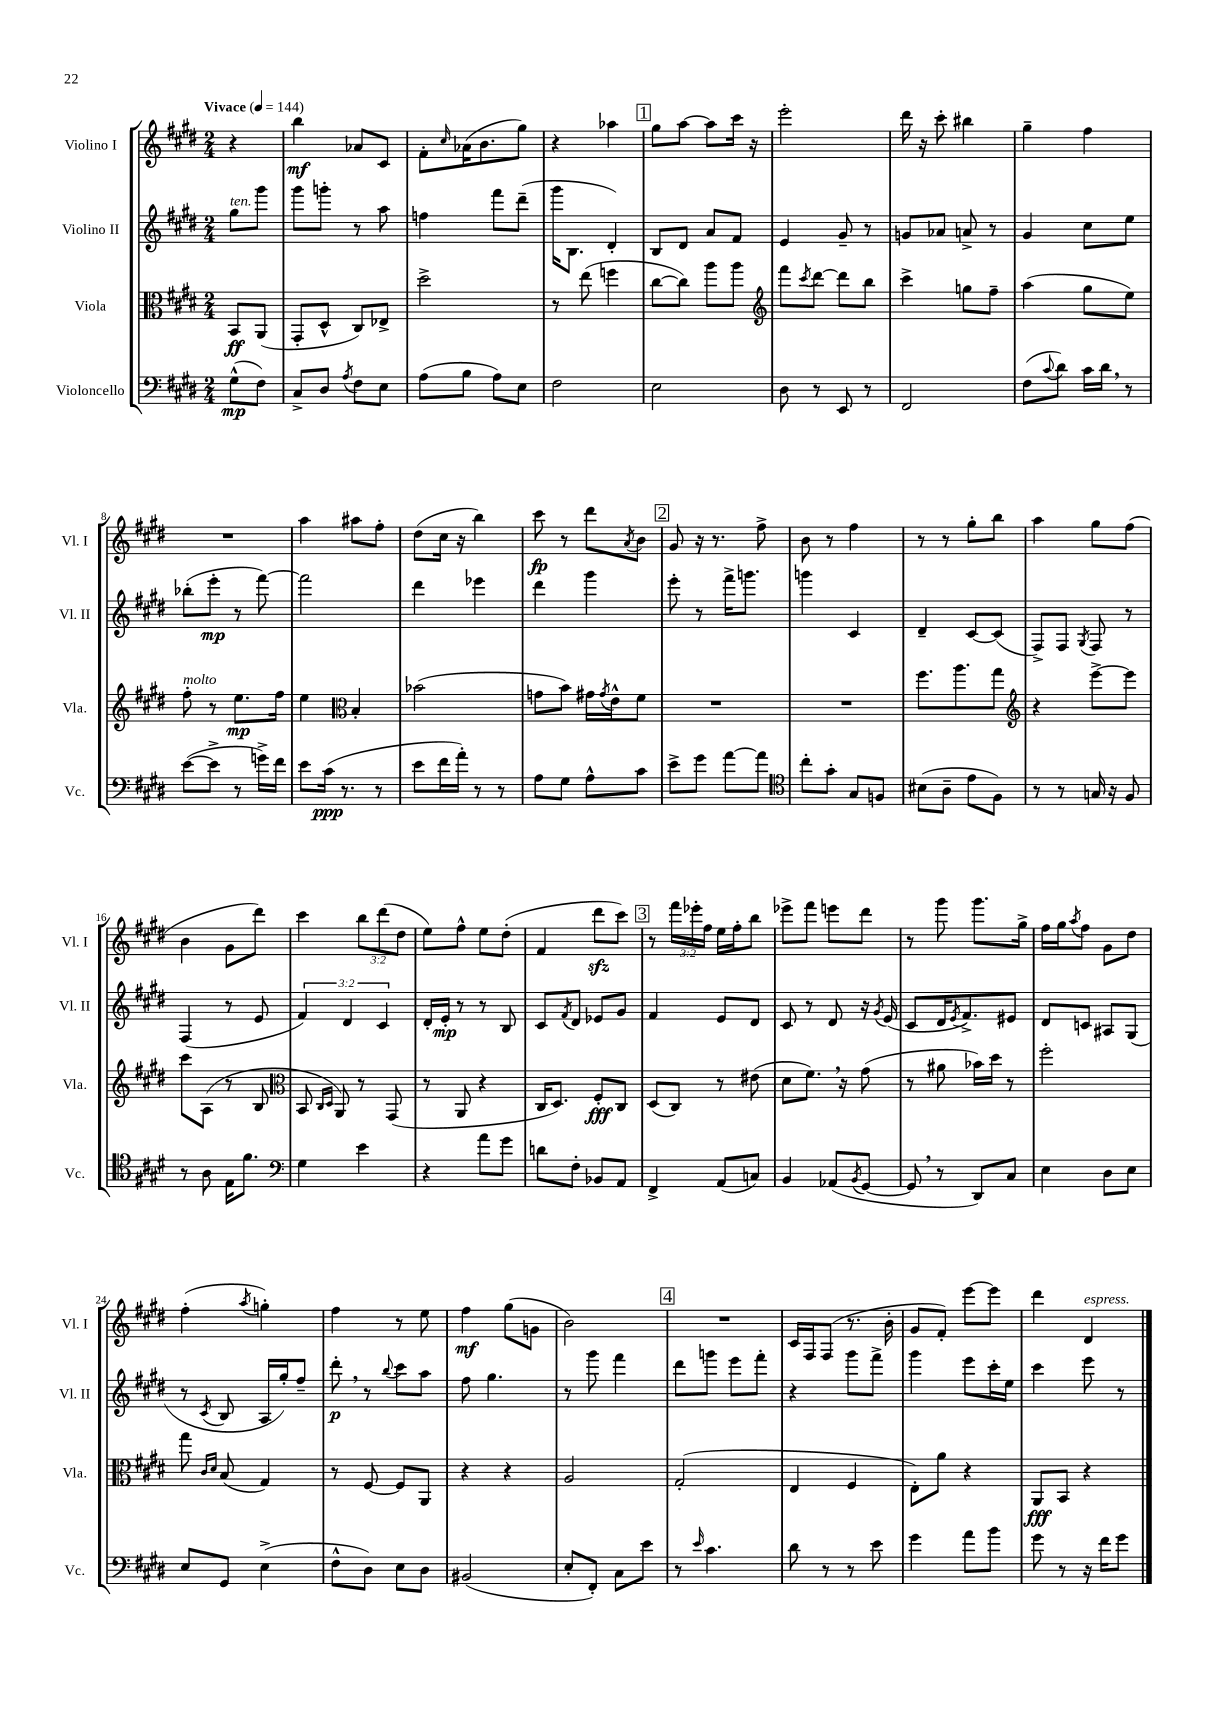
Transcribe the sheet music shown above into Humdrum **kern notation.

**kern	**kern	**kern	**kern
*staff4	*staff3	*staff2	*staff1
*clefF4	*clefC3	*clefG2	*clefG2
*k[f#c#g#d#]	*k[f#c#g#d#]	*k[f#c#g#d#]	*k[f#c#g#d#]
*M2/4	*M2/4	*M2/4	*M2/4
*MM144	*MM144	*MM144	*MM144
(8G#^^	8BB	8gg#	4r
8F#)	(8AA	8ggg#	.
=	=	=	=
8C#^	8GG#'	8ggg#	4bb
8D#	8D#^^	8ggg'	.
8qA	.	.	.
8F#	8C#)	8r	8a-
8E	8E-^	8aa	8c#
=	=	=	=
(8A	2dd#^	4ff	8f#'
.	.	.	16qqcc#
8B	.	.	(16a-
.	.	.	8.b
8A)	.	8fff#	.
8E	.	(8ddd#~	8gg#)
=	=	=	=
2F#	8r	16ggg#	4r
.	.	8.B	.
.	(8ee	.	.
.	4ff	4d#')	4aa-
=	=	=	=
2E	[8cc#	8B	8gg#
.	8cc#])	8d#	[8aa
.	8aa	8a	8aa]
.	8aa	8f#	16ccc#
.	.	.	16r
=	=	=	=
*	*clefG2	*	*
8D#	8fff#	4e	2eee'
.	8qccc#	.	.
8r	[8ddd#	.	.
8EE	8ddd#]	8g#~	.
8r	8bb	8r	.
=	=	=	=
2FF#	4ccc#^	8g	16ddd#
.	.	.	16r
.	.	8a-	8ccc#'
.	8gg	8a^	4bb#
.	8ff#~	8r	.
=	=	=	=
(8F#	(4aa	4g#	4gg#~
8qqc#	.	.	.
8d#)	.	.	.
16c#	8gg#	8cc#	4ff#
16d#	.	.	.
8r	8ee)	8ee	.
=	=	=	=
([8e	8ff#'	(8bb-'	2r
8e^]	8r	8eee'	.
8r	8.ee	8r	.
16g^)	.	[8fff#)	.
16f#	16ff#	.	.
=	=	=	=
8e	4ee	2fff#]	4aa
(16c#	.	.	.
8.r	.	.	.
*	*clefC3	*	*
.	4B'	.	8aa#
8r	.	.	8ff#'
=	=	=	=
8e	(2b-	4ddd#	(8dd#
16f#	.	.	16cc#
16a')	.	.	16r
8r	.	4eee-	4bb)
8r	.	.	.
=	=	=	=
8A	8g	4ddd#	8ccc#
8G#	8b)	.	8r
8A^^	16g#	4ggg#	8ddd#
.	8qg#	.	.
.	16e^^	.	.
.	.	.	8qa
8c#	8f#	.	8b
=	=	=	=
8e^	2r	8eee'	8g#
8g#	.	8r	16r
.	.	.	8.r
[8a	.	16fff#^	.
.	.	8.ggg	.
8a]	.	.	8ff#^
=	=	=	=
*clefC4	*	*	*
8cc#'	2r	4ggg	8b
8g#'	.	.	8r
8G#	.	4c#	4ff#
8F	.	.	.
=	=	=	=
(8B#	8.ff#	4d#~	8r
8A~	.	.	8r
.	8.aa	.	.
8e	.	[8c#	8gg#'
8F#)	8gg#	(8c#]	8bb
=	=	=	=
*	*clefG2	*	*
8r	4r	8F#^)	4aa
8r	.	8F#	.
.	.	8qG#	.
16G	[8eee^	8F#	8gg#
16r	.	.	.
8F#	8eee]	8r	(8ff#
=	=	=	=
8r	8ccc#	(4F#	4b
8A	(8A	.	.
16E	8r	8r	8g#
8.f#	.	.	.
.	8B	8e	8ddd#)
=	=	=	=
*clefF4	*clefC3	*	*
4G#	8BB	6f#)	4ccc#
.	16qqC#	.	.
.	16qqD#	.	.
.	8AA)	.	.
.	.	6d#	.
4e	8r	.	12bb
.	.	6c#	(12ddd#
.	(8GG#	.	.
.	.	.	12dd#
=	=	=	=
4r	8r	16d#'	8ee)
.	.	16e'	.
.	8AA	8r	8ff#^^
8a	4r	8r	8ee
8g#	.	8B	(8dd#'
=	=	=	=
8d	16C#	8c#	4f#
.	8.D#)	.	.
.	.	8qf#	.
8F#'	.	8d#	.
8BB-	8F#'	8e-	8ddd#
8AA	8C#	8g#	8ccc#)
=	=	=	=
4FF#^	(8D#	4f#	8r
.	8C#)	.	24fff#
.	.	.	24eee-'
.	.	.	24ff#
(8AA	8r	8e	16ee
.	.	.	16ff#'
8C)	(8e#	8d#	8bb
=	=	=	=
4BB	8d#	8c#	8eee-^
.	8.f#)	8r	8fff#
(8AA-	.	8d#	8eee
.	16r	.	.
8qBB	.	.	.
[8GG#	(8g#	16r	8ddd#
.	.	8qg#	.
.	.	(16e	.
=	=	=	=
8GG#]	8r	8c#	8r
8r	8a#	16d#	8ggg#
.	.	8qe	.
.	.	8.f#^)	.
8DD#)	16b-)	.	8.ggg#
.	16dd#	.	.
8C#	8r	8e#	.
.	.	.	16gg#^
=	=	=	=
4E	2ff#'	8d#	16ff#
.	.	.	16gg#
.	.	.	8qaa
.	.	8c	8ff#
8D#	.	8A#	8g#
8E	.	(8G#	8dd#
=	=	=	=
8E	8gg#	8r	(4ff#'
.	16qqc#	.	.
.	16qqd#	8qc#	.
8GG#	(8B	8B	.
.	.	.	8qaa
(4E^	4G#)	16A	4gg')
.	.	16gg#')	.
.	.	8ff#~	.
=	=	=	=
8F#^^	8r	8ddd#'	4ff#
8D#)	[8F#	8r	.
.	.	8qqbb	.
8E	8F#]	8ccc#	8r
8D#	8AA	8aa	8ee
=	=	=	=
(2BB#	4r	8ff#	4ff#
.	.	4.gg#	.
.	4r	.	(8gg#
.	.	.	8g
=	=	=	=
8E'	2A	8r	2b)
8FF#')	.	8ggg#	.
8C#	.	4fff#	.
8e	.	.	.
=	=	=	=
8r	(2G#'	8ddd#	2r
16qqe	.	.	.
4.c#	.	8ggg	.
.	.	8eee	.
.	.	8fff#'	.
=	=	=	=
8d#	4E	4r	16c#
.	.	.	16F#
8r	.	.	(8F#
8r	4F#	8ggg#	8.r
8e	.	8fff#^	.
.	.	.	16b'
=	=	=	=
4g#	8E')	4ggg#	8g#
.	8a	.	8f#')
8a	4r	8eee	[8eee
8b	.	16ccc#'	8eee]
.	.	16ee	.
=	=	=	=
8g#	8AA	4ccc#	4ddd#
8r	8BB	.	.
16r	4r	8eee	4d#
16f#	.	.	.
8g#	.	8r	.
==	==	==	==
*-	*-	*-	*-
